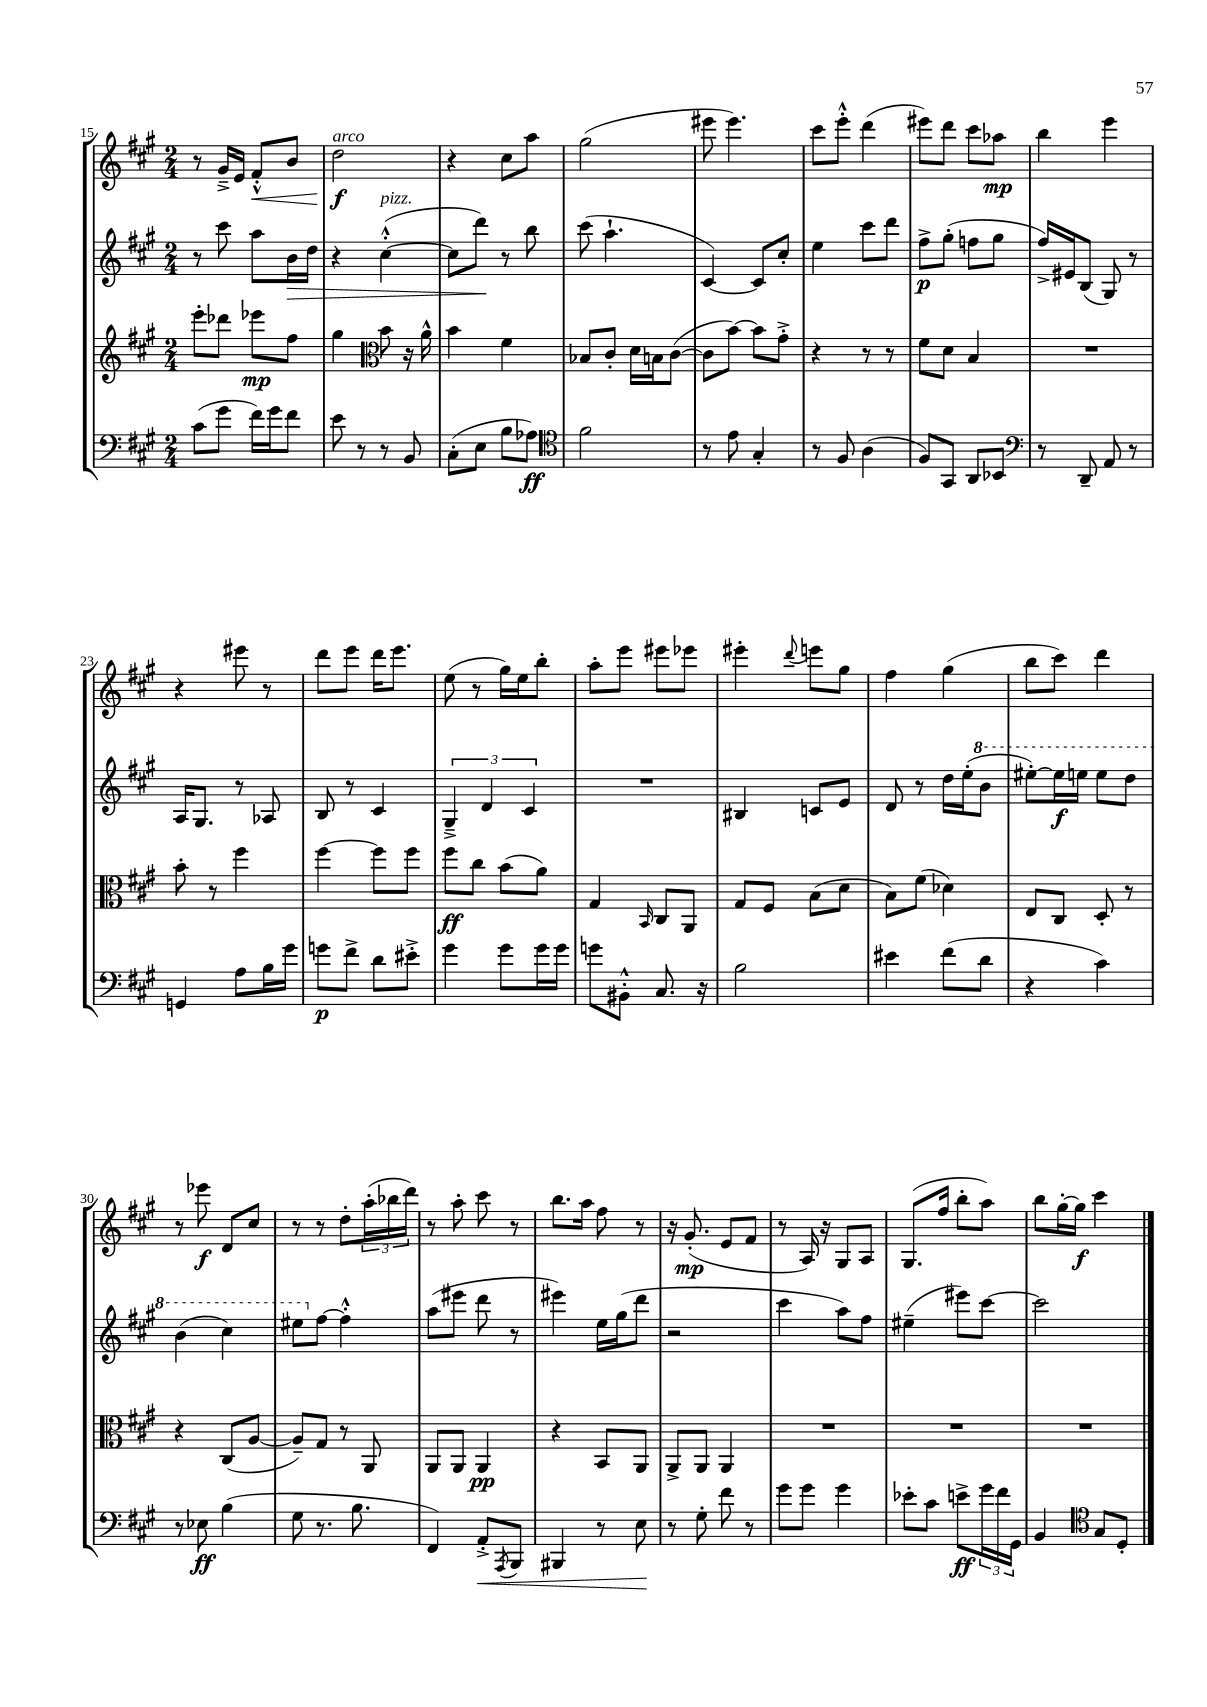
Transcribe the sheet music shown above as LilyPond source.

<<
\new StaffGroup <<
\new Staff = "s0" {
    \clef treble \key a \major \numericTimeSignature \time 2/4
    r8 gis'16---> e'16 fis'8-.-^\< b'8 |
    d''2\f\!^\markup { \italic "arco" } |
    r4 cis''8 a''8 |
    gis''2( |
    eis'''8 eis'''4.) |
    cis'''8 e'''8-.-^ d'''4( |
    eis'''8) d'''8 cis'''8 aes''8\mp |
    b''4 e'''4 |
    r4 eis'''8 r8 |
    d'''8 e'''8 d'''16 e'''8. |
    e''8( r8 gis''16) e''16 b''8-. |
    a''8-. e'''8 eis'''8 ees'''8 |
    eis'''4-. \appoggiatura { d'''8 } e'''8 gis''8 |
    fis''4 gis''4( |
    b''8 cis'''8) d'''4 |
    r8 ees'''8\f d'8 cis''8 |
    r8 r8 d''8-. \tuplet 3/2 { a''16-.( bes''16 d'''16) } |
    r8 a''8-. cis'''8 r8 |
    b''8. a''16 fis''8 r8 |
    r16 gis'8.-.\mp( e'8 fis'8 |
    r8 a16) r16 gis8 a8 |
    gis8.( fis''16 b''8-. a''8) |
    b''8 gis''16~-. gis''16\f cis'''4 \bar "|." |
}
\new Staff = "s1" {
    \clef treble \key a \major \numericTimeSignature \time 2/4
    r8 cis'''8 a''8 b'16\> d''16 |
    r4 cis''4~-.-^^\markup { \italic "pizz." }( |
    cis''8 d'''8\!) r8 b''8 |
    cis'''8( a''4.-! |
    cis'4~) cis'8 cis''8-. |
    e''4 cis'''8 d'''8 |
    fis''8->\p gis''8-.( f''8 gis''8 |
    fis''16->) eis'16 b8( gis8) r8 |
    a16 gis8. r8 aes8 |
    b8 r8 cis'4 |
    \tuplet 3/2 { gis4---> d'4 cis'4 } |
    R2 |
    bis4 c'8 e'8 |
    d'8 r8 d''16 e''16-.( \ottava #1 b''8 |
    eis'''8~-.) eis'''16\f e'''16 e'''8 d'''8 |
    b''4( cis'''4) |
    eis'''8 \ottava #0 fis''8~ fis''4-.-^ |
    a''8( eis'''8 d'''8 r8 |
    eis'''4) e''16 gis''16( d'''8 |
    r2 |
    cis'''4 a''8) fis''8 |
    eis''4--( eis'''8) cis'''8~ |
    cis'''2 \bar "|." |
}
\new Staff = "s2" {
    \clef treble \key a \major \numericTimeSignature \time 2/4
    e'''8-. des'''8 ees'''8\mp fis''8 |
    gis''4 \clef alto b'8 r16 a'16-^ |
    b'4 fis'4 |
    bes8 cis'8-. d'16 b16 cis'8~( |
    cis'8 b'8~) b'8 gis'8-.-> |
    r4 r8 r8 |
    fis'8 d'8 b4 |
    R2 |
    b'8-. r8 fis''4 |
    fis''4~ fis''8 fis''8 |
    fis''8\ff cis''8 b'8( a'8) |
    gis4 \grace { b,16 } cis8 a,8 |
    gis8 fis8 b8( d'8 |
    b8) fis'8( des'4) |
    e8 cis8 d8-. r8 |
    r4 cis8( a8~ |
    a8--) gis8 r8 a,8 |
    a,8 a,8 a,4\pp |
    r4 b,8 a,8 |
    a,8-> a,8 a,4 |
    R2 |
    R2 |
    R2 \bar "|." |
}
\new Staff = "s3" {
    \clef bass \key a \major \numericTimeSignature \time 2/4
    cis'8( gis'8 fis'16) gis'16 fis'8 |
    e'8 r8 r8 b,8 |
    cis8-.( e8 b8 aes8\ff) |
    \clef tenor fis'2 |
    r8 e'8 gis4-. |
    r8 fis8 a4( |
    fis8) gis,8 a,8 bes,8 |
    \clef bass r8 d,8-- a,8 r8 |
    g,4 a8 b16 gis'16 |
    g'8\p fis'8-> d'8 eis'8-.-> |
    gis'4 gis'8 gis'16 gis'16 |
    g'8 bis,8-.-^ cis8. r16 |
    b2 |
    eis'4 fis'8( d'8 |
    r4 cis'4) |
    r8 ees8\ff b4( |
    gis8 r8. b8. |
    fis,4) a,8-.->\< \acciaccatura { a,,8 } b,,8 |
    bis,,4 r8 e8\! |
    r8 gis8-. fis'8 r8 |
    gis'8 gis'8 gis'4 |
    ees'8-. cis'8 e'8->\ff \tuplet 3/2 { gis'16 fis'16 gis,16 } |
    b,4 \clef tenor gis8 d8-. \bar "|." |
}
>>
>>
\layout { \context { \Score currentBarNumber = #15 } }
